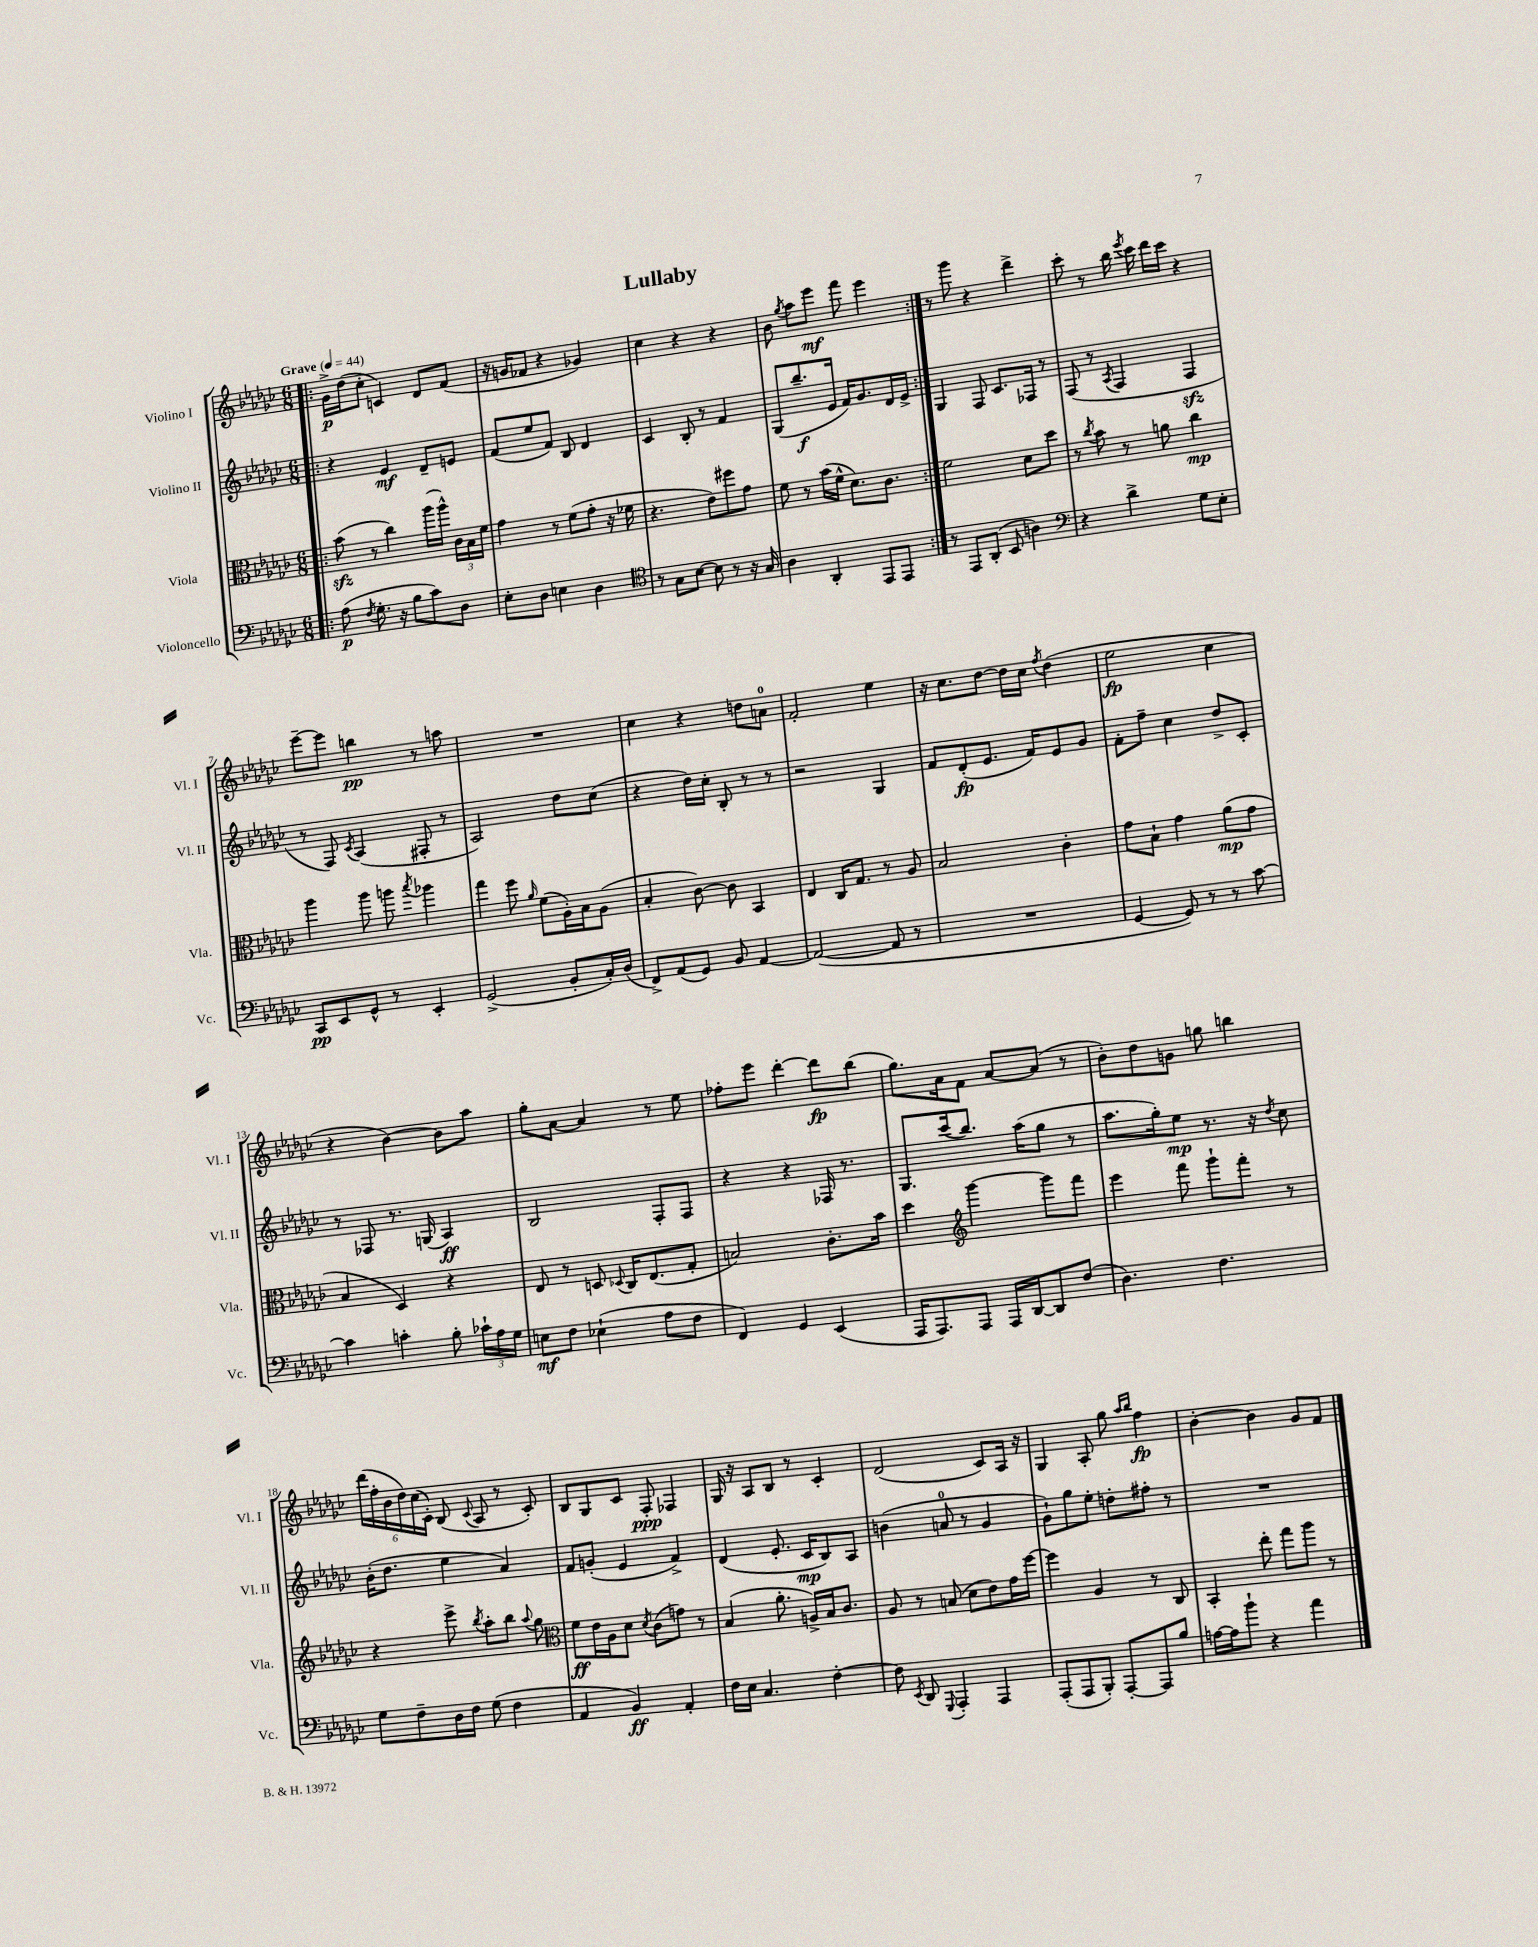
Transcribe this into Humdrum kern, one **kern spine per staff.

**kern	**dynam	**kern	**dynam	**kern	**dynam	**kern	**dynam
*part4	*part4	*part3	*part3	*part2	*part2	*part1	*part1
*staff4	*staff4	*staff3	*staff3	*staff2	*staff2	*staff1	*staff1
*I"Violoncello	*	*I"Viola	*	*I"Violino II	*	*I"Violino I	*
*I'Vc.	*	*I'Vla.	*	*I'Vl. II	*	*I'Vl. I	*
*clefF4	*	*clefC3	*	*clefG2	*	*clefG2	*
*k[b-e-a-d-g-c-]	*	*k[b-e-a-d-g-c-]	*	*k[b-e-a-d-g-c-]	*	*k[b-e-a-d-g-c-]	*
*M6/8	*	*M6/8	*	*M6/8	*	*M6/8	*
*MM44	*	*MM44	*	*MM44	*	*MM44	*
=1!|:	=1!|:	=1!|:	=1!|:	=1!|:	=1!|:	=1!|:	=1!|:
!	!	!	!	!	!	!LO:TX:a:B:t=Grave	!
(8A-\	p	(8b-zz\	.	4r	.	16g-^\LL	p
.	.	.	.	.	.	(16dd-\J	.
8qF/	.	.	.	.	.	.	.
8.G-'\	.	8r	.	.	.	8cc-'\J	.
.	.	4cc-\)	.	4e-/	mf	4cn/)	.
16r	.	.	.	.	.	.	.
8B-\L	.	.	.	.	.	.	.
8c-\)	.	(16aa-\LL	.	8d-~/L	.	8d-/L	.
.	.	16aa-^^\JJ)	.	.	.	.	.
8D-\J	.	24c-\LL	.	8en/J	.	(8f/J	.
.	.	24B-\	.	.	.	.	.
.	.	24f\JJ	.	.	.	.	.
=2	=2	=2	=2	=2	=2	=2	=2
8E-'\L	.	4g-\	.	(8f/L	.	16r	.
.	.	.	.	.	.	16gn/KL	.
8D-\J	.	.	.	8ee-/	.	8f-X/J	.
4En\	.	8r	.	8f/J)	.	4r	.
.	.	(8f\L	.	8B-/	.	.	.
4D-\	.	8g-'\J	.	4d-/	.	4g-X/)	.
.	.	16r	.	.	.	.	.
.	.	16f-X\	.	.	.	.	.
=3	=3	=3	=3	=3	=3	=3	=3
*clefC4	*	*	*	*	*	*	*
8r	.	4.r	.	4c-/	.	4cc-\	.
8G-\L	.	.	.	.	.	.	.
[8B-\J	.	.	.	8B-'/	.	4r	.
8B-\]	.	8e-\L)	.	8r	.	.	.
8r	.	8ff#X\	.	4f/	.	4r	.
16r	.	8g-\J	.	.	.	.	.
16G-/	.	.	.	.	.	.	.
=4	=4	=4	=4	=4	=4	=4	=4
4A-\	.	8f\	.	(8G-/L	.	8b-\	.
.	.	.	.	.	.	8qgg-/	.
.	.	8r	.	8.bb-~/	f	8aa-\L	.
4AA-'/	.	(16b-\LL	.	.	.	8eee-\J	mf
.	.	16f^^\JJ	.	16e-/Jk	.	.	.
.	.	8.d-\L)	.	16f/KL)	.	8fff\	.
.	.	.	.	8.g-/	.	.	.
8EE-/L	.	.	.	.	.	4eee-\	.
.	.	8.c-\J	.	.	.	.	.
8EE-/J	.	.	.	16d-/L	.	.	.
.	.	.	.	16e-^/JJ	.	.	.
=5:|!	=5:|!	=5:|!	=5:|!	=5:|!	=5:|!	=5:|!	=5:|!
8r	.	2f\	.	4G-/	.	8r	.
8EE-/L	.	.	.	.	.	8ggg-\	.
(8AA-'/J	.	.	.	8F/	.	4r	.
8BB-/	.	.	.	8.c-/L	.	.	.
4An\)	.	8d-\L	.	.	.	4ddd-^\	.
.	.	.	.	16F-X/Jk	.	.	.
.	.	8dd-\J	.	8r	.	.	.
=6	=6	=6	=6	=6	=6	=6	=6
*clefF4	*	*	*	*	*	*	*
4r	.	8r	.	(8F/	.	8ccc-'\	.
.	.	8qcc-/	.	.	.	.	.
.	.	8b-\	.	8r	.	8r	.
.	.	.	.	8qA-/	.	.	.
4d-^\	.	8r	.	4F/	.	16bb-\	.
.	.	.	.	.	.	8qeee-/	.
.	.	.	.	.	.	16ccc-\	.
.	.	8an\	.	.	.	16ddd-\LL	.
.	.	.	.	.	.	16ccc-\JJ	.
8G-\L	.	4cc-\	mp	4Fzz/	.	4r	.
8E-'\J	.	.	.	.	.	.	.
!!LO:LB:g=z
=7	=7	=7	=7	=7	=7	=7	=7
8CC-/L	pp	4aa-\	.	8r	.	[8eee-~\L	.
8EE-/	.	.	.	8F/)	.	8eee-\J]	.
.	.	.	.	8qc-/	.	.	.
8GG-^^/J	.	8aa-\	.	(4A-/	.	4bbn\	pp
8r	.	8aan\	.	.	.	.	.
.	.	8qbb-/	.	.	.	.	.
4EE-'/	.	4aa-X\	.	8F#X'/	.	8r	.
.	.	.	.	8r	.	8aan\	.
=8	=8	=8	=8	=8	=8	=8	=8
(2GG-^/	.	4gg-\	.	2A-/)	.	2.r	.
.	.	8ff\	.	.	.	.	.
.	.	16qqa-/	.	.	.	.	.
.	.	(8f\L	.	.	.	.	.
8BB-'/L	.	16A-'\L)	.	8dd-\L	.	.	.
.	.	16B-\J	.	.	.	.	.
16C-'/L)	.	(8A-\J	.	(8cc-\J	.	.	.
(16D-/JJ	.	.	.	.	.	.	.
=9	=9	=9	=9	=9	=9	=9	=9
8FF^/L)	.	4B-'/	.	4r	.	4cc-\	.
(8AA-/	.	.	.	.	.	.	.
8GG-/J)	.	[8c-\)	.	16dd-\LL)	.	4r	.
.	.	.	.	16cc-'\JJ	.	.	.
8BB-/	.	8c-\]	.	8B-'/	.	.	.
[4AA-/	.	4BB-/	.	8r	.	8ddn\L	.
.	.	.	.	8r	.	8an\J	.
=10	=10	=10	=10	=10	=10	=10	=10
(2AA-/_	.	4E-/	.	2r	.	2f'/	.
.	.	16C-/KL	.	.	.	.	.
.	.	8.G-/J	.	.	.	.	.
8AA-/]	.	8r	.	4G-/	.	4ee-\	.
8r	.	8A-/	.	.	.	.	.
=11	=11	=11	=11	=11	=11	=11	=11
2.r	.	2B-/	.	8f/L	.	16r	.
.	.	.	.	.	.	8.cc-\L	.
.	.	.	.	(8d-'/	fp	.	.
.	.	.	.	8.e-/J	.	[8dd-\J	.
.	.	.	.	.	.	16dd-\LL]	.
.	.	.	.	16f/KL)	.	16cc-\JJ	.
.	.	.	.	.	.	8qff/	.
.	.	4c-'\	.	8e-/	.	(4dd-\	.
.	.	.	.	8g-/J	.	.	.
=12	=12	=12	=12	=12	=12	=12	=12
[4GG-/	.	8g-\L	.	8f'\L	.	2ee-\	fp
.	.	8B-`\J	.	8ff~\J	.	.	.
8GG-/])	.	4g-\	.	4cc-\	.	.	.
8r	.	.	.	.	.	.	.
8r	.	(8a-\L	mp	8dd-^/L	.	4cc-\	.
[8c-\	.	8g-\J	.	8c-'/J	.	.	.
!!LO:LB:g=z
=13	=13	=13	=13	=13	=13	=13	=13
4c-\]	.	4B-/	.	8r	.	4r	.
.	.	.	.	8F-X/	.	.	.
4cn'\	.	4D-/)	.	8.r	.	[4b-\)	.
.	.	.	.	(16Gn/	.	.	.
8B-'\	.	4r	.	4A-/)	ff	8b-\L]	.
24c-X`\LL	.	.	.	.	.	8aa-\J	.
24A-\	.	.	.	.	.	.	.
24G-\JJ	.	.	.	.	.	.	.
=14	=14	=14	=14	=14	=14	=14	=14
8En\L	mf	8E-/	.	2B-/	.	8gg-'\L	.
8F\J	.	8r	.	.	.	[8a-\J	.
(4E-X`\	.	8Dn/	.	.	.	4a-/]	.
.	.	8qqD-X/	.	.	.	.	.
.	.	16C-/KL	.	.	.	.	.
.	.	(8.E-/	.	.	.	.	.
8A-\L	.	.	.	8F'/L	.	8r	.
8F\J	.	8G-'/J	.	8F/J	.	8ee-\	.
=15	=15	=15	=15	=15	=15	=15	=15
4FF/)	.	2Bn/)	.	4r	.	8ff-X'\L	.
.	.	.	.	.	.	8eee-\J	.
4GG-/	.	.	.	4r	.	[4ddd-'\	.
(4EE-/	.	8.c-'\L	.	16F-X/	.	8ddd-\L]	fp
.	.	.	.	8.r	.	.	.
.	.	.	.	.	.	(8bb-\J	.
.	.	16b-\Jk	.	.	.	.	.
=16	=16	=16	=16	=16	=16	=16	=16
16AAA-/KL	.	4dd-\	.	8.G-/L	.	8.gg-\L)	.
8.AAA-/)	.	.	.	.	.	.	.
.	.	.	.	(16ccc-/k	.	16a-\k	.
*	*	*clefG2	*	*	*	*	*
8AAA-/J	.	[4ggg-\	.	8.bb-/J)	.	8f\J	.
16AAA-/LL	.	.	.	.	.	[8a-/L	.
[16DD-/J	.	.	.	(16aa-\KL	.	.	.
8DD-/]	.	8ggg-\L]	.	8gg-\J	.	(8a-/J]	.
(8F/J	.	8fff\J	.	8r	.	8r	.
=17	=17	=17	=17	=17	=17	=17	=17
4.D-\)	.	4eee-\	.	8.aa-\L	.	8b-'\L)	.
.	.	.	.	.	.	8dd-\	.
.	.	.	.	16gg-'\k)	.	.	.
.	.	8fff\	.	8ee-\J	mp	8gn\J	.
4.F\	.	8ggg-`\L	.	8.r	.	8ggn\	.
.	.	8fff'\J	.	.	.	4bbn\	.
.	.	.	.	16r	.	.	.
.	.	.	.	8qdd-/	.	.	.
.	.	8r	.	8cc-\	.	.	.
!!LO:LB:g=z
=18	=18	=18	=18	=18	=18	=18	=18
8G-\L	.	4r	.	(16b-'\KL	.	(24ddd-\LL	.
.	.	.	.	.	.	24ff'\	.
.	.	.	.	8.dd-\J	.	.	.
.	.	.	.	.	.	24b-\	.
8F~\	.	.	.	.	.	24dd-\)	.
.	.	.	.	.	.	(24cc-\	.
.	.	.	.	.	.	24c-'\JJ)	.
16D-\L	.	8eee-^\	.	4ee-\	.	(8B-/	.
16F\JJ	.	.	.	.	.	.	.
.	.	8qbb-/	.	.	.	8qqc-/	.
(8G-\	.	8aa-'\L	.	.	.	8A-/	.
4F\	.	8bb-\J	.	4a-/)	.	8r	.
.	.	8qqaa-/	.	.	.	.	.
.	.	8gg-\	.	.	.	8c-'/)	.
=19	=19	=19	=19	=19	=19	=19	=19
*	*	*clefC3	*	*	*	*	*
4AA-/	.	8f\L	ff	8f/L	.	8B-/L	.
.	.	16e-\L	.	(8gn'/J	.	8G-/	.
.	.	16A-\J	.	.	.	.	.
4BB-/)	ff	8d-\J	.	4e-/	.	8c-/J	.
.	.	8qd-/	.	.	.	.	.
.	.	(8c-\L	.	.	.	8F'/	ppp
4AA-'/	.	8gn\J)	.	4f^/)	.	4F-X/	.
.	.	8r	.	.	.	.	.
=20	=20	=20	=20	=20	=20	=20	=20
16F\LL	.	(4B-/	.	(4d-/	.	16G-/	.
16E-\JJ	.	.	.	.	.	16r	.
4.C-/	.	.	.	.	.	8A-/L	.
.	.	8.a-'\	.	8.e-'/	.	8B-/J	.
.	.	.	.	.	.	8r	.
.	.	16An^/LL)	.	16c-/KL	mp	.	.
[4F'\	.	16B-/J	.	8B-/)	.	4c-'/	.
.	.	8.c-/J	.	.	.	.	.
.	.	.	.	8A-/J	.	.	.
=21	=21	=21	=21	=21	=21	=21	=21
8F\]	.	8A-/	.	(4bn\	.	(2d-/	.
8qEE-/	.	.	.	.	.	.	.
8DD-/	.	8r	.	.	.	.	.
8qqGGG-/	.	.	.	.	.	.	.
4AAA-'/	.	(8Bn/	.	8an/	.	.	.
.	.	8d-\L	.	8r	.	.	.
4AAA-/	.	8e-\)	.	4g-/	.	8c-/L)	.
.	.	16g-\L	.	.	.	16A-/Jk	.
.	.	[16ff\JJ	.	.	.	16r	.
=22	=22	=22	=22	=22	=22	=22	=22
(8AAA-'/L	.	4ff\]	.	8g-`\L)	.	4G-/	.
8AAA-/	.	.	.	8gg-\	.	.	.
8BBB-'/J)	.	4A-/	.	8ee-'\J	.	8A-'/	.
[8AAA-'/L	.	.	.	8ddn'\L	.	8gg-\	.
.	.	.	.	.	.	16qqaa-/LL	.
.	.	.	.	.	.	16qqbb-/JJ	.
8AAA-/]	.	8r	.	8ff#X'\J	.	4ff\	fp
8B-/J	.	8C-/	.	8r	.	.	.
=23	=23	=23	=23	=23	=23	=23	=23
[16An\LL	.	4BB-'/	.	2.r	.	[4b-'\	.
16A\J]	.	.	.	.	.	.	.
8b-`\J	.	.	.	.	.	.	.
4r	.	8ee-'\	.	.	.	4b-\]	.
.	.	8gg-\L	.	.	.	.	.
4a-\	.	8aa-\J	.	.	.	8g-/L	.
.	.	8r	.	.	.	8f/J	.
==	==	==	==	==	==	==	==
*-	*-	*-	*-	*-	*-	*-	*-
